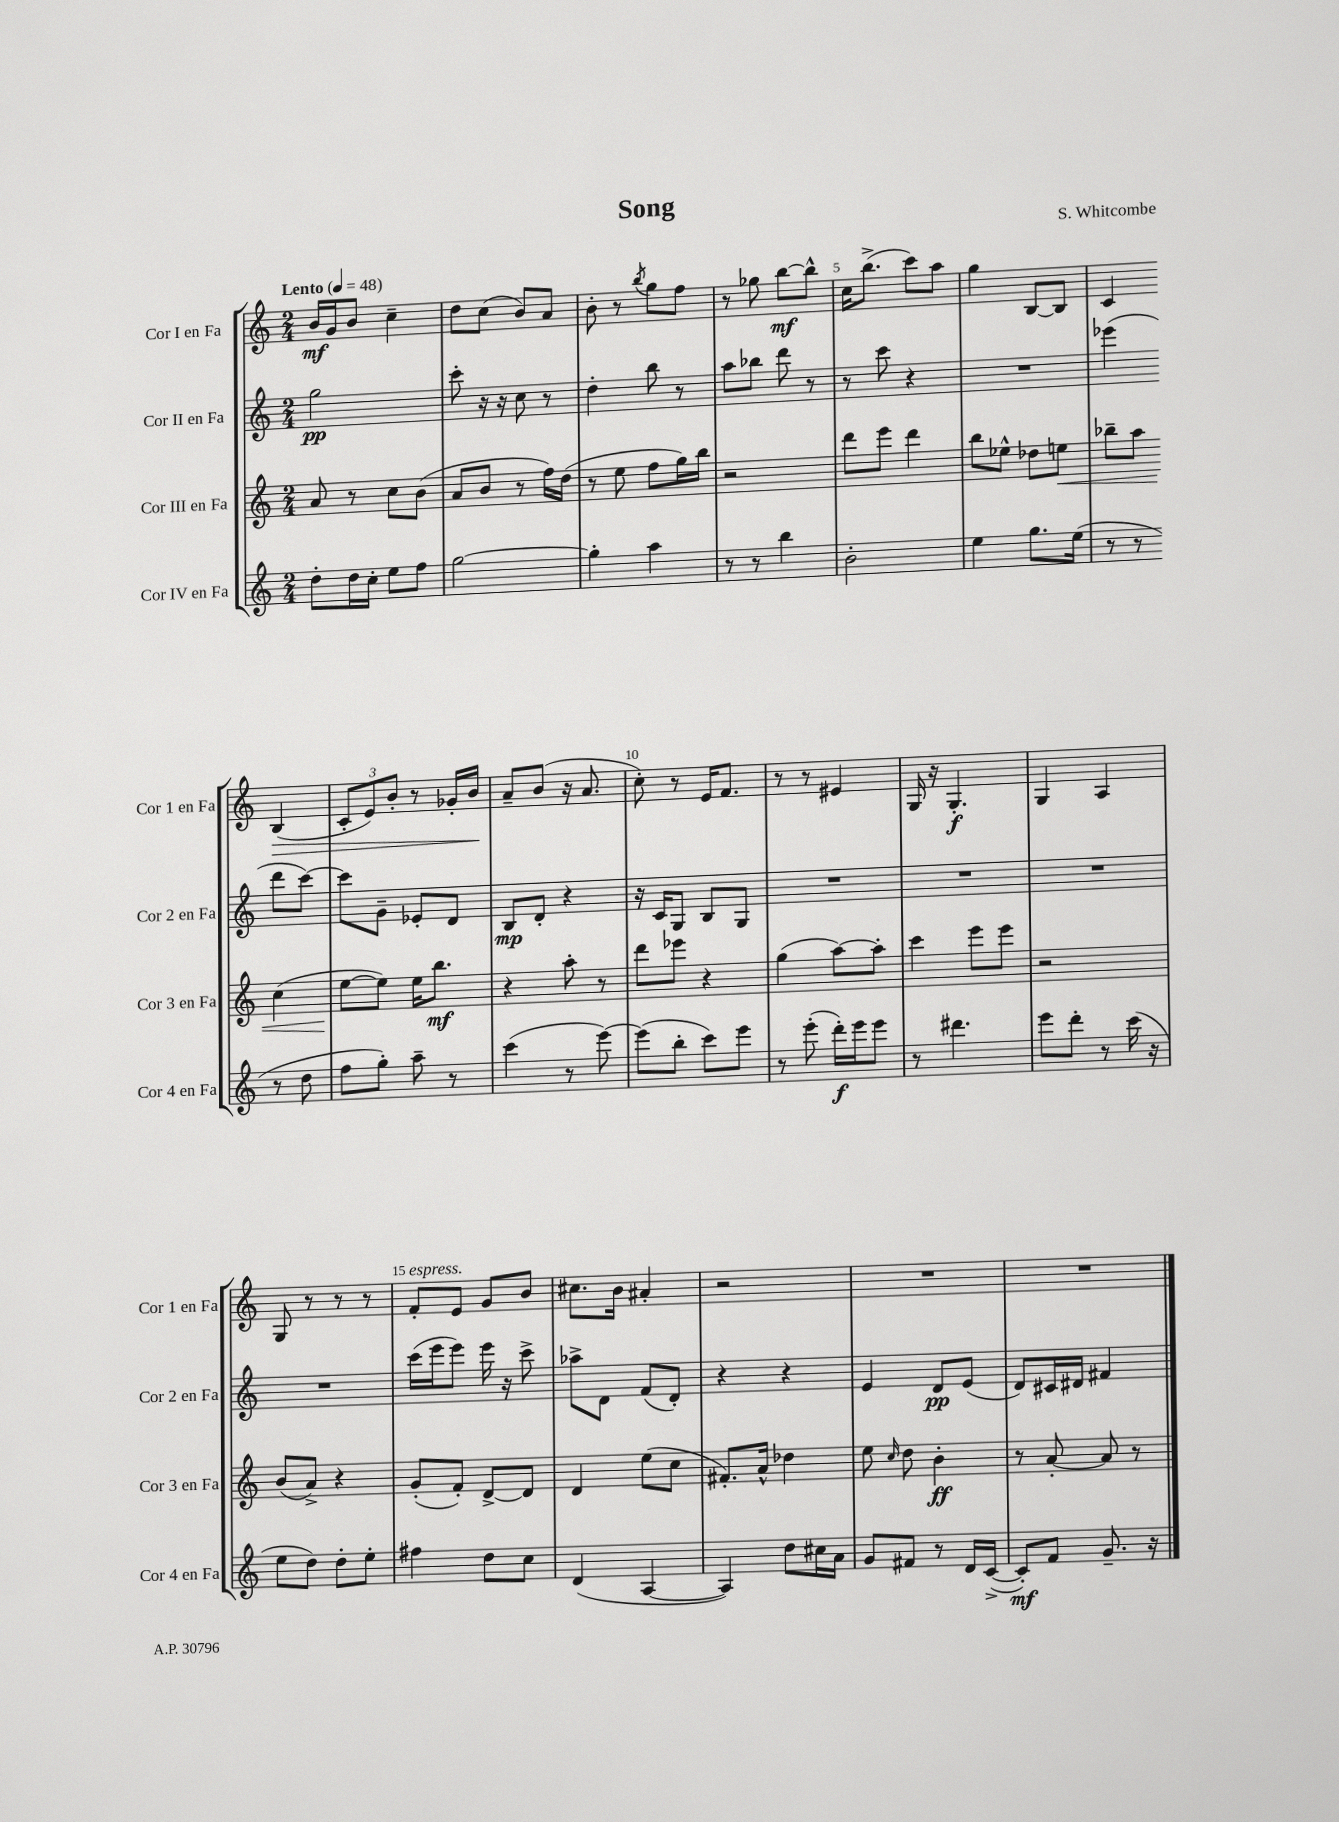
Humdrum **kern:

**kern	**dynam	**kern	**dynam	**kern	**dynam	**kern	**dynam
*part4	*part4	*part3	*part3	*part2	*part2	*part1	*part1
*staff4	*staff4	*staff3	*staff3	*staff2	*staff2	*staff1	*staff1
*I"Cor IV en Fa	*	*I"Cor III en Fa	*	*I"Cor II en Fa	*	*I"Cor I en Fa	*
*I'Cor 4 en Fa	*	*I'Cor 3 en Fa	*	*I'Cor 2 en Fa	*	*I'Cor 1 en Fa	*
*clefG2	*	*clefG2	*	*clefG2	*	*clefG2	*
*k[]	*	*k[]	*	*k[]	*	*k[]	*
*M2/4	*	*M2/4	*	*M2/4	*	*M2/4	*
*MM48	*	*MM48	*	*MM48	*	*MM48	*
=1	=1	=1	=1	=1	=1	=1	=1
!	!	!	!	!	!	!LO:TX:a:B:t=Lento	!
8dd'\L	.	8a/	.	2gg\	pp	16b/LL	mf
.	.	.	.	.	.	16g/J	.
16dd\L	.	8r	.	.	.	8b/J	.
16cc'\JJ	.	.	.	.	.	.	.
8ee\L	.	8cc\L	.	.	.	4cc~\	.
8ff\J	.	(8b\J	.	.	.	.	.
=2	=2	=2	=2	=2	=2	=2	=2
[2gg\	.	8a/L	.	8ccc'\	.	8dd\L	.
.	.	8b/J	.	16r	.	(8cc\J	.
.	.	.	.	16r	.	.	.
.	.	8r	.	8cc\	.	8b/L)	.
.	.	16ff\LL)	.	8r	.	8a/J	.
.	.	(16dd\JJ	.	.	.	.	.
=3	=3	=3	=3	=3	=3	=3	=3
4gg'\]	.	8r	.	4dd'\	.	8b'\	.
.	.	8ee\	.	.	.	8r	.
.	.	.	.	.	.	8qbb/	.
4aa\	.	8ff\L	.	8bb\	.	8gg\L	.
.	.	16gg\L)	.	8r	.	8ff\J	.
.	.	16bb\JJ	.	.	.	.	.
=4	=4	=4	=4	=4	=4	=4	=4
8r	.	2r	.	8aa\L	.	8r	.
8r	.	.	.	8bb-X\J	.	8gg-X\	.
4bb\	.	.	.	8ddd\	.	[8bb\L	mf
.	.	.	.	8r	.	8bb^^\J]	.
=5	=5	=5	=5	=5	=5	=5	=5
2b'\	.	8ddd\L	.	8r	.	16cc\KL	.
.	.	.	.	.	.	(8.bb^\J	.
.	.	8eee\J	.	8ccc\	.	.	.
.	.	4ddd\	.	4r	.	8ccc\L)	.
.	.	.	.	.	.	8aa\J	.
=6	=6	=6	=6	=6	=6	=6	=6
4ee\	.	8bb\L	.	2r	.	4gg\	.
.	.	8ee-X^^\J	.	.	.	.	.
8.gg\L	.	8dd-X\L	.	.	.	[8B/L	.
!	!	!	!LO:HP:b	!	!	!	!
.	.	8een\J	<	.	.	8B/J]	.
(16ee\Jk	.	.	.	.	.	.	.
=7	=7	=7	=7	=7	=7	=7	=7
8r	.	8bb-X~\L	.	(4eee-X\	.	4c/	.
8r	.	8aa\J	.	.	.	.	.
!	!	!	!	!	!	!	!LO:HP:b
8r	.	(4cc\	.	8ddd\L	.	(4B/	>
8dd\	.	.	.	[8ccc\J)	.	.	.
!!LO:LB:g=z
=8	=8	=8	=8	=8	=8	=8	=8
8ff\L	.	[8ee\L	.	8ccc\L]	.	12c'/L	.
.	.	.	.	.	.	12e/)	.
8gg'\J)	.	8ee\J])	[	8g~\J	.	.	.
.	.	.	.	.	.	12b'/J	.
8aa~\	.	16ee\KL	.	8e-X'/L	.	8r	.
.	.	8.bb\J	mf	.	.	.	.
8r	.	.	.	8d/J	.	16g-X'/LL	.
.	.	.	.	.	.	16b/JJ	.
.	.	.	.	.	.	.	]
=9	=9	=9	=9	=9	=9	=9	=9
(4ccc\	.	4r	.	8B/L	mp	8a~/L	.
.	.	.	.	8d'/J	.	(8b/J	.
8r	.	8aa'\	.	4r	.	16r	.
.	.	.	.	.	.	8.a/	.
[8eee\)	.	8r	.	.	.	.	.
=10	=10	=10	=10	=10	=10	=10	=10
(8eee\L]	.	8ddd\L	.	16r	.	8cc'\)	.
.	.	.	.	16c/KL	.	.	.
8bb'\J	.	8eee-X\J	.	8G/J	.	8r	.
8ccc\L)	.	4r	.	8B/L	.	16e/KL	.
.	.	.	.	.	.	8.f/J	.
8eee\J	.	.	.	8G/J	.	.	.
=11	=11	=11	=11	=11	=11	=11	=11
8r	.	(4gg\	.	2r	.	8r	.
(8eee'\	.	.	.	.	.	8r	.
16ddd'\LL)	f	[8aa\L)	.	.	.	4e#X/	.
16eee\J	.	.	.	.	.	.	.
8eee\J	.	8aa'\J]	.	.	.	.	.
=12	=12	=12	=12	=12	=12	=12	=12
8r	.	4ccc\	.	2r	.	16G/	.
.	.	.	.	.	.	16r	.
4.ddd#X\	.	.	.	.	.	4.G'/	f
.	.	8eee\L	.	.	.	.	.
.	.	8eee\J	.	.	.	.	.
=13	=13	=13	=13	=13	=13	=13	=13
8eee\L	.	2r	.	2r	.	4G/	.
8ddd'\J	.	.	.	.	.	.	.
8r	.	.	.	.	.	4A/	.
(16ccc\	.	.	.	.	.	.	.
16r	.	.	.	.	.	.	.
!!LO:LB:g=z
=14	=14	=14	=14	=14	=14	=14	=14
8ee\L	.	(8b/L	.	2r	.	8G/	.
8dd\J)	.	8a^/J)	.	.	.	8r	.
8dd'\L	.	4r	.	.	.	8r	.
8ee'\J	.	.	.	.	.	8r	.
=15	=15	=15	=15	=15	=15	=15	=15
!	!	!	!	!	!	!LO:TX:a:i:t=espress.	!
4ff#X\	.	(8g'/L	.	(16ccc\LL	.	8f'/L	.
.	.	.	.	16eee\J	.	.	.
.	.	8f'/J)	.	8eee\J)	.	8e/J	.
8dd\L	.	[8d^/L	.	16eee\	.	8g/L	.
.	.	.	.	16r	.	.	.
8cc\J	.	8d/J]	.	8ccc^\	.	8b/J	.
=16	=16	=16	=16	=16	=16	=16	=16
(4d/	.	4d/	.	8aa-X^\L	.	8.cc#X\L	.
.	.	.	.	8d\J	.	.	.
.	.	.	.	.	.	16b\Jk	.
[4A/	.	(8ee\L	.	(8f/L	.	4a#X'/	.
.	.	8cc\J	.	8d'/J)	.	.	.
=17	=17	=17	=17	=17	=17	=17	=17
4A/])	.	8.f#X'/L)	.	4r	.	2r	.
.	.	16a^^/Jk	.	.	.	.	.
8dd\L	.	4dd-X\	.	4r	.	.	.
16cc#X\L	.	.	.	.	.	.	.
16a\JJ	.	.	.	.	.	.	.
=18	=18	=18	=18	=18	=18	=18	=18
8g/L	.	8ee\	.	4e/	.	2r	.
.	.	16qqcc/	.	.	.	.	.
8f#X/J	.	8dd\	.	.	.	.	.
8r	.	4b'\	ff	8d/L	pp	.	.
16d/LL	.	.	.	(8e/J	.	.	.
([16c^/JJ	.	.	.	.	.	.	.
=19	=19	=19	=19	=19	=19	=19	=19
8c'/L])	mf	8r	.	8d/L)	.	2r	.
8f/J	.	[8a'/	.	16c#X/L	.	.	.
.	.	.	.	16d#X/JJ	.	.	.
8.g~/	.	8a/]	.	4f#X/	.	.	.
.	.	8r	.	.	.	.	.
16r	.	.	.	.	.	.	.
==	==	==	==	==	==	==	==
*-	*-	*-	*-	*-	*-	*-	*-
